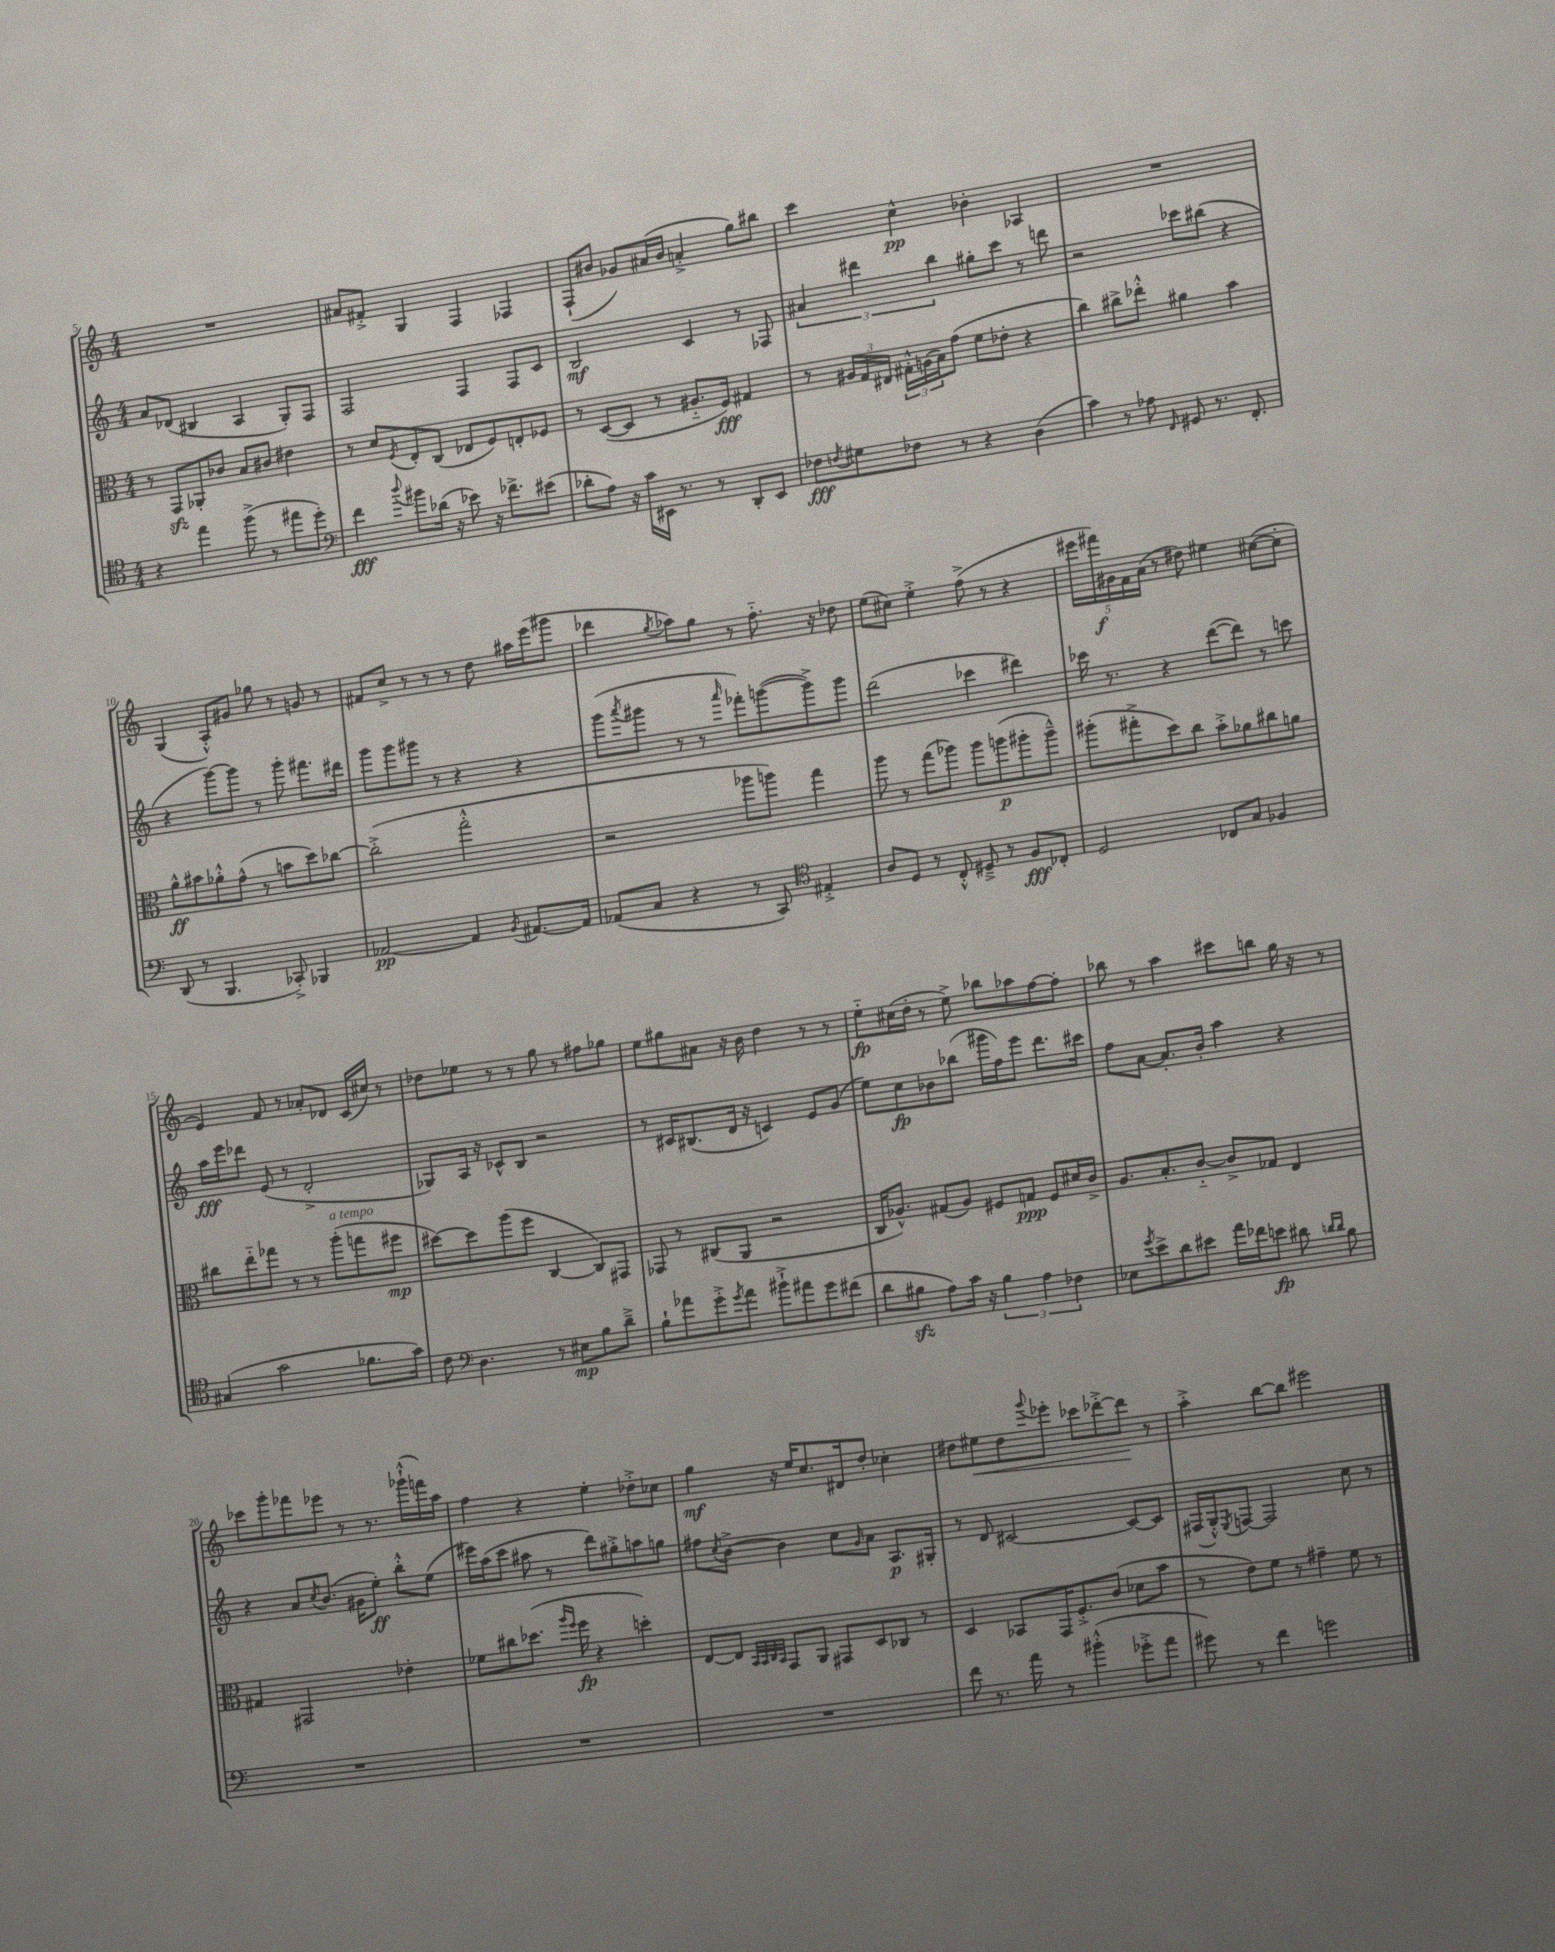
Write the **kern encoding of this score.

**kern	**kern	**kern	**kern
*staff4	*staff3	*staff2	*staff1
*clefC4	*clefC3	*clefG2	*clefG2
*k[]	*k[]	*k[]	*k[]
*M4/4	*M4/4	*M4/4	*M4/4
4r	8r	8a	1r
.	8GG	(8d-	.
4ee	8AA-'	4B#	.
.	8c-	.	.
(8ff^	8B	4A	.
8r	8c#	.	.
8ee#	4e#	8G')	.
8dd')	.	8F	.
=	=	=	=
*clefF4	*	*	*
4f	8r	2F	8a#
.	8d	.	8f#'^
8qqdd	8qF	.	.
8b#	8E'	.	4G
(16d-	(8C	.	.
16r	.	.	.
8e-)	8E-	4F	4F
16r	8F)	.	.
8.f-^	.	.	.
.	8E'	8F	4F-
(8e#	8F-	8c	.
=	=	=	=
8d-'	8r	2B	(8F`
8A)	([8D	.	8b#
16r	8D]	.	8g-)
16c	.	.	.
16EE#	8r	.	(16a#
8.r	.	.	16b#
.	8.A#'~	4c	4a'^
8r	.	.	.
.	16F)	.	.
8DD'	4G#	8r	8gg)
8EE#	.	8F-	8bb#
=	=	=	=
8F-	8r	6a#	4ccc
8qF	.	.	.
8G#	24A#	.	.
.	24G	6ddd#	.
.	24E#	.	.
8F-	24G#'^^	.	4cc^^
.	(24A	.	.
.	24B)	6bb	.
8r	(8g	.	.
4r	8f	8gg#'	4b-'
.	8e-'	8ccc	.
(4D	4r	8r	4A-
.	.	8ddd	.
=	=	=	=
4c)	4cc)	2r	1r
8r	8cc#^	.	.
8A-	8ee-'^^	.	.
16qqFF	.	.	.
8GG#	4a#	8ccc-	.
8.r	.	(8bb#	.
.	4b	4r	.
8.FF'	.	.	.
=	=	=	=
(8DD	8a^^	4r	(4G
8r	8b#	.	.
4.BBB	8a-'^^	[8ggg)	8A'^^)
.	(8g^^	8ggg]	8g#
.	8r	8r	8gg-
8CC-'^)	8b	8ggg'	8r
4BBB-	8dd)	8.fff#	8g
.	[8cc-	.	8r
.	.	16ddd#	.
=	=	=	=
[2AA-	(2cc-'^]	8ggg	8f#
.	.	8ggg	8cc^
.	.	8ggg#	8r
.	.	8r	8r
4AA-]	2gg'^^	4r	8r
.	.	.	8dd
8qBB	.	.	.
[8.AA#	.	4r	16aa#
.	.	.	(16eee
.	.	.	8ggg#
16AA#]	.	.	.
=	=	=	=
(8AA-	2r	(8ggg	4ddd-
.	.	8qaaa	.
8C	.	8ggg#	.
.	.	.	8qgg
4r	.	8r	8aa-)
.	.	8r	8gg
.	.	16qqaaa	.
8r	8aa-	8fff-')	8r
8CC)	8aa)	([8ggg	8.ff'~
*clefC4	*	*	*
4E#'^	4gg	8ggg^])	.
.	.	.	16r
.	.	8ggg	8dd-
=	=	=	=
8A	8aa	(2ddd	(8ee
8D	8r	.	8cc#)
8r	(8gg	.	4ee'^
8C'^^	8aa-)	.	.
8D#~^	8aa-	4ccc-	(8ff^
8r	(8aa	.	8r
8F	8aa#'	4ddd#)	4r
8C-'	8aa#~^^)	.	.
=	=	=	=
2D	(8aa#'	16ccc-	20eee#
.	.	.	20fff#)
.	.	8.r	.
.	.	.	20g#
.	8gg#'^	.	.
.	.	.	20f
.	.	.	(20a
.	8dd)	4r	8r
.	8cc	.	8dd#)
8C-	8b'^	([8ddd	4ee#
8G	8a-	8ddd])	.
4F-	8cc#	8r	([8cc#
.	8a	8ccc	8cc#']
=	=	=	=
(4G#	8cc#	16aa	4e)
.	.	16eee	.
.	8ee'~	8ddd-	.
2g	8gg-	(8e	8f
.	8r	8r	8r
.	8r	2d'^	8a-'
.	(8aa'	.	8d-
8.f-	8gg	.	(16c
.	.	.	16cc#)
.	8ff#	.	8r
16g)	.	.	.
=	=	=	=
8c	[8dd#)	8G-)	8dd-
*clefF4	*	*	*
4.D	8dd#]	16A	8ee-
.	.	16r	.
.	(8aa	8c-^^	8r
.	8ff	8B	8r
8r	[4C	2r	8gg
8E#	.	.	8r
8B	8C])	.	8ff#
8d~^	8GG#	.	8gg-
=	=	=	=
8B`	8GG-	8r	8ee
8a-	8r	16c#	8gg#
.	.	(8.B#	.
8g'^	(8C#	.	8a#
8qg	.	.	.
8a-	8AA	16d	16r
.	.	16r	16b
8b#`^	2r	4c)	4dd
8a#	.	.	.
8g	.	8e	8r
(8f#	.	(8g	8r
=	=	=	=
8d	16C	8ee)	8ee'~
.	8.A-^^)	.	.
8B#	.	8cc	(16cc#
.	.	.	16dd'
8A)	(8G#	8b-	8r
16c	8A-)	(8bb-	8ee^)
16r	.	.	.
6B#	8F#	16ggg#	8bb-
.	.	16ff)	.
.	8G	8eee	8aa-
6A	.	.	.
.	8F#	8.ddd	[8ff
6F-	.	.	.
.	16d#	.	8ff']
.	16c^	16ccc#	.
=	=	=	=
8E-	8.A	8ff	8bb-
8qg	.	.	.
8e^	.	[8a	8r
.	8.B'	.	.
8d	.	8.a']	4aa
8e#	[8c'~	.	.
.	.	16b'	.
16a	8c^]	4aa	8ccc#
16f-	.	.	.
8e	8G-	.	8bb
8d#	4E	4r	16gg
.	.	.	16r
16qqd	.	.	.
16qqd	.	.	.
8B	.	.	8r
=	=	=	=
1r	4G#	4r	8ccc-
.	.	.	8ggg'
.	2GG#	8a	8fff-
.	.	8qcc	.
.	.	(8.b	8eee-
.	.	.	8r
.	.	16g#	.
.	.	8ee')	8.r
.	4e-'	8bb'^^	.
.	.	.	(16ggg-`^^
.	.	(8ee	16fff)
.	.	.	16aa
=	=	=	=
1r	8f-	16eee#)	4ff
.	.	(16aa	.
.	8cc#	8ccc	.
.	(8.dd-	8aa#	4r
.	.	8r	.
.	16qqaa	.	.
.	16qqff	.	.
.	16ff	.	.
.	4r	8ddd)	4ee'
.	.	8gg#'^	.
.	4dd')	8aa	8dd-'^
.	.	8gg	8cc-
=	=	=	=
1r	[8E	8ff#	4gg
.	.	8qcc	.
.	8E]	[8b^	.
.	32qqBB	.	.
.	32qqBB	.	.
.	32qqC	.	.
.	32qqBB	.	.
.	8GG	4b]	16r
.	.	.	16ee
.	8AA	.	8.cc
.	8GG#	8cc	.
.	.	.	16d#
.	.	16qqg	.
.	8D	8a	8dd'
.	8C-	8.A	4cc-'
.	8r	.	.
.	.	16G#'	.
=	=	=	=
8f	4D	8r	8dd#
8.r	.	8d	8ee#
.	8BB-	[2c#	8dd#
16a	.	.	.
.	.	.	8qqggg
8r	16GG	.	8eee-'
.	8.F'^	.	.
(4b#'^^	.	.	8ccc-
.	(8c	.	[8ddd-'^
8g-'^	8d-	8c#_	8ddd-]
8a	8b	8c#]	8r
=	=	=	=
8g#)	8r	(16F#	4aa'^
.	.	16G'^^)	.
.	.	8qE	.
8r	8e)	[8F	.
4f	8f	2F]	[8bb
.	8r	.	8bb]
2g	4g#~	.	2eee#
.	8f	8cc	.
.	8r	8r	.
==	==	==	==
*-	*-	*-	*-
